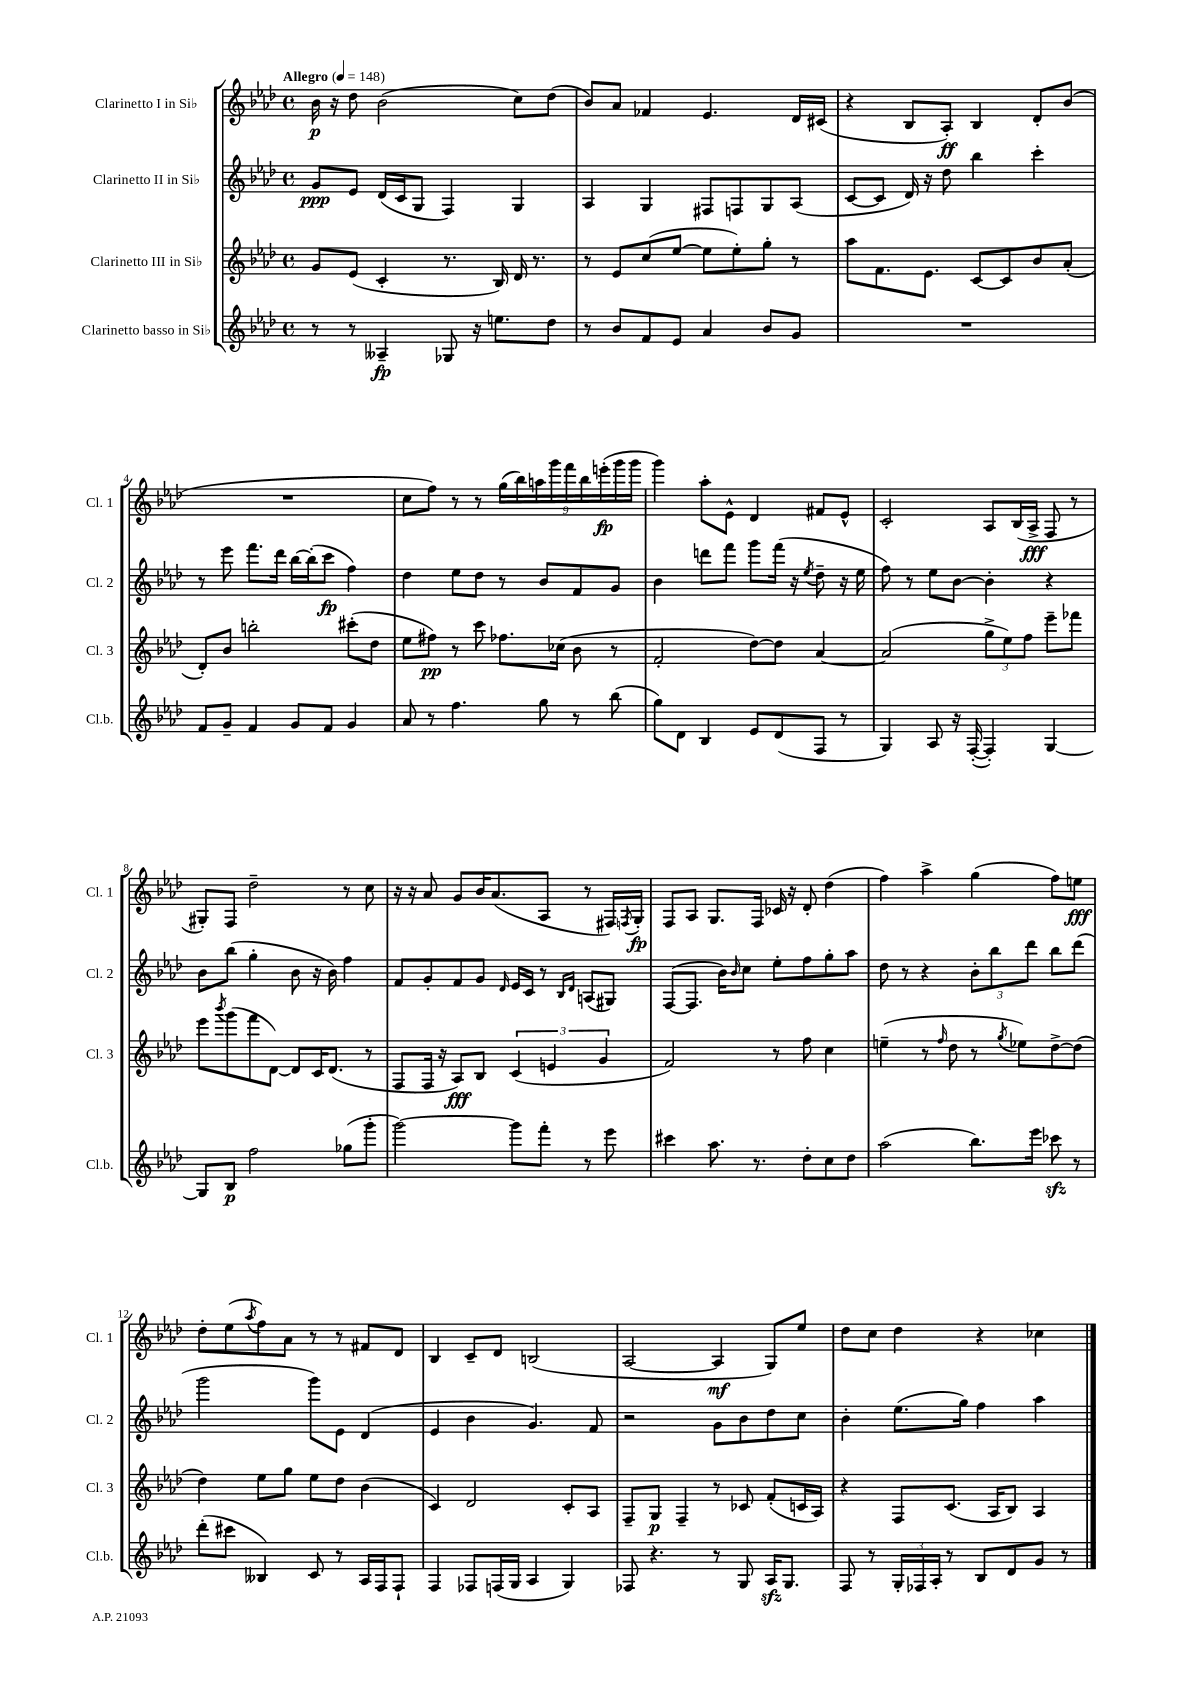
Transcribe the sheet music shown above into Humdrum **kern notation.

**kern	**dynam	**kern	**dynam	**kern	**dynam	**kern	**dynam
*part4	*part4	*part3	*part3	*part2	*part2	*part1	*part1
*staff4	*staff4	*staff3	*staff3	*staff2	*staff2	*staff1	*staff1
*I"Clarinetto basso in Si♭	*	*I"Clarinetto III in Si♭	*	*I"Clarinetto II in Si♭	*	*I"Clarinetto I in Si♭	*
*I'Cl.b.	*	*I'Cl. 3	*	*I'Cl. 2	*	*I'Cl. 1	*
*clefG2	*	*clefG2	*	*clefG2	*	*clefG2	*
*k[b-e-a-d-]	*	*k[b-e-a-d-]	*	*k[b-e-a-d-]	*	*k[b-e-a-d-]	*
*M4/4	*	*M4/4	*	*M4/4	*	*M4/4	*
*met(c)	*	*met(c)	*	*met(c)	*	*met(c)	*
*MM148	*	*MM148	*	*MM148	*	*MM148	*
=1	=1	=1	=1	=1	=1	=1	=1
!	!	!	!	!	!	!LO:TX:a:B:t=Allegro	!
8r	.	8g/L	.	8g/L	ppp	16b-\	p
.	.	.	.	.	.	16r	.
8r	.	(8e-/J	.	8e-/J	.	8dd-\	.
4A--X~/	fp	4c'/	.	(16d-/LL	.	(2b-\	.
.	.	.	.	16c/J	.	.	.
.	.	.	.	8G/J	.	.	.
8G-X/	.	8.r	.	4F/)	.	.	.
16r	.	.	.	.	.	.	.
8.een\L	.	16B-/)	.	.	.	.	.
.	.	16d-/	.	4G/	.	8cc\L)	.
.	.	8.r	.	.	.	.	.
8dd-\J	.	.	.	.	.	(8dd-\J	.
=2	=2	=2	=2	=2	=2	=2	=2
8r	.	8r	.	4A-/	.	8b-/L)	.
8b-/L	.	8e-/L	.	.	.	8a-/J	.
8f/	.	(8cc/	.	4G/	.	4f-X/	.
8e-/J	.	[8ee-/J	.	.	.	.	.
4a-/	.	8ee-\L]	.	8F#X/L	.	4.e-/	.
.	.	8ee-'\)	.	8Fn/	.	.	.
8b-/L	.	8gg'\J	.	8G/	.	.	.
8g/J	.	8r	.	(8A-/J	.	16d-/LL	.
.	.	.	.	.	.	(16c#X/JJ	.
=3	=3	=3	=3	=3	=3	=3	=3
1r	.	8aa-\L	.	[8c/L	.	4r	.
.	.	8.f\	.	8c/J]	.	.	.
.	.	.	.	16d-/)	.	8B-/L	.
.	.	8.e-\J	.	16r	.	.	.
.	.	.	.	8dd-\	.	8A-'/J)	ff
.	.	[8c/L	.	4bb-\	.	4B-/	.
.	.	8c/]	.	.	.	.	.
.	.	8b-/	.	4ccc'\	.	8d-'/L	.
.	.	(8a-'/J	.	.	.	(8b-/J	.
!!LO:LB:g=z
=4	=4	=4	=4	=4	=4	=4	=4
8f/L	.	8d-'/L)	.	8r	.	1r	.
8g~/J	.	8b-/J	.	8eee-\	.	.	.
4f/	.	2bbn'\	.	8.fff\L	.	.	.
.	.	.	.	16ddd-\Jk	.	.	.
8g/L	.	.	.	[16bb-\LL	.	.	.
.	.	.	.	(16bb-'\J]	.	.	.
8f/J	.	.	.	8ccc\J	fp	.	.
4g/	.	(8ccc#X'\L	.	4ff\)	.	.	.
.	.	8dd-\J	.	.	.	.	.
=5	=5	=5	=5	=5	=5	=5	=5
8a-/	.	8ee-\L	.	4dd-\	.	8cc\L	.
8r	.	8ff#X\J)	pp	.	.	8ff\J)	.
4.ff\	.	8r	.	8ee-\L	.	8r	.
.	.	8ccc\	.	8dd-\J	.	8r	.
.	.	8.ff-X\L	.	8r	.	(18gg\LL	.
.	.	.	.	.	.	18bb-\)	.
.	.	.	.	.	.	18aan\	.
8gg\	.	.	.	8b-/L	.	.	.
.	.	.	.	.	.	18ggg\	.
.	.	(16cc-X\Jk	.	.	.	.	.
.	.	.	.	.	.	18fff\	.
8r	.	8b-\	.	8f/	.	.	.
.	.	.	.	.	.	18bb-\	.
.	.	.	.	.	.	(18eeen'\	fp
(8bb-\	.	8r	.	8g/J	.	.	.
.	.	.	.	.	.	18ggg\	.
.	.	.	.	.	.	18ggg\JJ	.
=6	=6	=6	=6	=6	=6	=6	=6
8gg\L)	.	2f'/	.	4b-\	.	4ggg\)	.
8d-\J	.	.	.	.	.	.	.
4B-/	.	.	.	8dddn\L	.	8aa-'\L	.
.	.	.	.	8fff\J	.	8e-^^\J	.
8e-/L	.	[8dd-\L)	.	8ggg\L	.	4d-/	.
(8d-/	.	8dd-\J]	.	(16fff\Jk	.	.	.
.	.	.	.	16r	.	.	.
.	.	.	.	8qee-/	.	.	.
8F/J	.	[4a-/	.	8dd-~\	.	8f#X/L	.
8r	.	.	.	16r	.	8e-^^/J	.
.	.	.	.	16ee-\	.	.	.
=7	=7	=7	=7	=7	=7	=7	=7
4G/)	.	(2a-/]	.	8ff\)	.	2c'/	.
.	.	.	.	8r	.	.	.
8A-/	.	.	.	8ee-\L	.	.	.
16r	.	.	.	[8b-\J	.	.	.
([16F'/	.	.	.	.	.	.	.
4F'/])	.	12gg^\L	.	4b-'\]	.	8A-/L	.
.	.	12ee-\)	.	.	.	.	.
.	.	.	.	.	.	(16B-/L	.
.	.	12ff\J	.	.	.	.	.
.	.	.	.	.	.	16A-^/JJ	fff
[4G/	.	8eee-~\L	.	4r	.	8F/	.
.	.	8fff-X\J	.	.	.	8r	.
!!LO:LB:g=z
=8	=8	=8	=8	=8	=8	=8	=8
8G/L]	.	8eee-\L	.	8b-\L	.	8G#X'/L)	.
.	.	8qbbb-/	.	.	.	.	.
8B-/J	p	(8ggg\	.	(8bb-\J	.	8F/J	.
2ff\	.	8fff\	.	4gg'\	.	2dd-~\	.
.	.	[8d-\J)	.	.	.	.	.
.	.	8d-/L]	.	8b-\	.	.	.
.	.	16c/K	.	16r	.	.	.
.	.	(8.d-/J	.	16b-\)	.	.	.
(8gg-X\L	.	.	.	4ff\	.	8r	.
8ggg'\J	.	8r	.	.	.	8cc\	.
=9	=9	=9	=9	=9	=9	=9	=9
[2ggg\)	.	8F/L	.	8f/L	.	16r	.
.	.	.	.	.	.	16r	.
.	.	16F/Jk	.	8g'/	.	8a-/	.
.	.	16r	.	.	.	.	.
.	.	8A-/L)	fff	8f/	.	8g/L	.
.	.	8B-/J	.	8g/J	.	16b-/K	.
.	.	.	.	.	.	(8.a-/	.
.	.	.	.	16qqd-/	.	.	.
8ggg\L]	.	(6c/	.	16e-/LL	.	.	.
.	.	.	.	16c/JJ	.	.	.
8fff'\J	.	.	.	8r	.	8A-/J	.
.	.	6en/	.	.	.	.	.
.	.	.	.	16qqB-/LL	.	.	.
.	.	.	.	16qqd-/JJ	.	.	.
8r	.	.	.	(8An/L	.	8r	.
.	.	6g/	.	.	.	.	.
8eee-\	.	.	.	8G#X/J)	.	16F#X/LL)	.
.	.	.	.	.	.	8qFn/	.
.	.	.	.	.	.	16G'/JJ	fp
=10	=10	=10	=10	=10	=10	=10	=10
4ccc#X\	.	2f/)	.	([8F/L	.	8F/L	.
.	.	.	.	8.F/J]	.	8A-/J	.
8.aa-\	.	.	.	.	.	8.G/L	.
.	.	.	.	16b-\KL)	.	.	.
.	.	.	.	16qqb-/	.	.	.
.	.	.	.	8cc\J	.	.	.
8.r	.	.	.	.	.	16F/Jk	.
.	.	8r	.	8ee-'\L	.	16c-X/	.
.	.	.	.	.	.	16r	.
8dd-'\L	.	8ff\	.	8ff\	.	8d-'/	.
8cc\	.	4cc\	.	8gg'\	.	(4dd-\	.
8dd-\J	.	.	.	8aa-\J	.	.	.
=11	=11	=11	=11	=11	=11	=11	=11
(2aa-\	.	(4een~\	.	8dd-\	.	4ff\)	.
.	.	.	.	8r	.	.	.
.	.	8r	.	4r	.	4aa-^\	.
.	.	16qqff/	.	.	.	.	.
.	.	8dd-\	.	.	.	.	.
8.bb-\L)	.	8r	.	12b-'\L	.	(4gg\	.
.	.	.	.	12bb-\	.	.	.
.	.	8qgg/	.	.	.	.	.
.	.	8ee-X\L)	.	.	.	.	.
.	.	.	.	12ddd-\J	.	.	.
16eee-\Jk	.	.	.	.	.	.	.
8ccc-Xzz\	.	[8dd-^\	.	8bb-\L	.	8ff\L)	.
8r	.	(8dd-\J]	.	(8ddd-\J	.	8een\J	fff
!!LO:LB:g=z
=12	=12	=12	=12	=12	=12	=12	=12
(8ddd-'\L	.	4dd-\)	.	2ggg\	.	8dd-'\L	.
8ccc#X\J	.	.	.	.	.	(8ee-\	.
.	.	.	.	.	.	8qaa-/	.
4B--X/)	.	8ee-\L	.	.	.	8ff\)	.
.	.	8gg\J	.	.	.	8a-\J	.
8c/	.	8ee-\L	.	8ggg\L)	.	8r	.
8r	.	8dd-\J	.	8e-\J	.	8r	.
16A-/LL	.	(4b-\	.	(4d-/	.	8f#X/L	.
16F/J	.	.	.	.	.	.	.
8F`/J	.	.	.	.	.	8d-/J	.
=13	=13	=13	=13	=13	=13	=13	=13
4F/	.	4c/)	.	4e-/	.	4B-/	.
8F-X/L	.	2d-/	.	4b-\	.	8c~/L	.
(16Fn/L	.	.	.	.	.	8d-/J	.
16G/JJ	.	.	.	.	.	.	.
4A-/	.	.	.	4.g/)	.	(2Bn/	.
4G/)	.	8c'/L	.	.	.	.	.
.	.	8A-/J	.	8f/	.	.	.
=14	=14	=14	=14	=14	=14	=14	=14
8F-X/	.	8F~/L	.	2r	.	[2A-/	.
4.r	.	8G/J	p	.	.	.	.
.	.	4F~/	.	.	.	.	.
8r	.	8r	.	8g\L	.	4A-/]	mf
8G/	.	8c-X/	.	8b-\	.	.	.
16A-zz/KL	.	(8f'/L	.	8dd-\	.	8G/L)	.
8.G/J	.	.	.	.	.	.	.
.	.	16cn/L	.	8cc\J	.	8ee-/J	.
.	.	16A-/JJ)	.	.	.	.	.
=15	=15	=15	=15	=15	=15	=15	=15
8F/	.	4r	.	4b-'\	.	8dd-\L	.
8r	.	.	.	.	.	8cc\J	.
24G'/LL	.	8F/L	.	(8.ee-\L	.	4dd-\	.
24F-X/	.	.	.	.	.	.	.
24A-'/JJ	.	.	.	.	.	.	.
8r	.	(8.c/J	.	.	.	.	.
.	.	.	.	16gg\Jk)	.	.	.
8B-/L	.	.	.	4ff\	.	4r	.
.	.	16A-/KL	.	.	.	.	.
8d-/	.	8B-/J)	.	.	.	.	.
8g/J	.	4A-/	.	4aa-\	.	4cc-X\	.
8r	.	.	.	.	.	.	.
==	==	==	==	==	==	==	==
*-	*-	*-	*-	*-	*-	*-	*-
